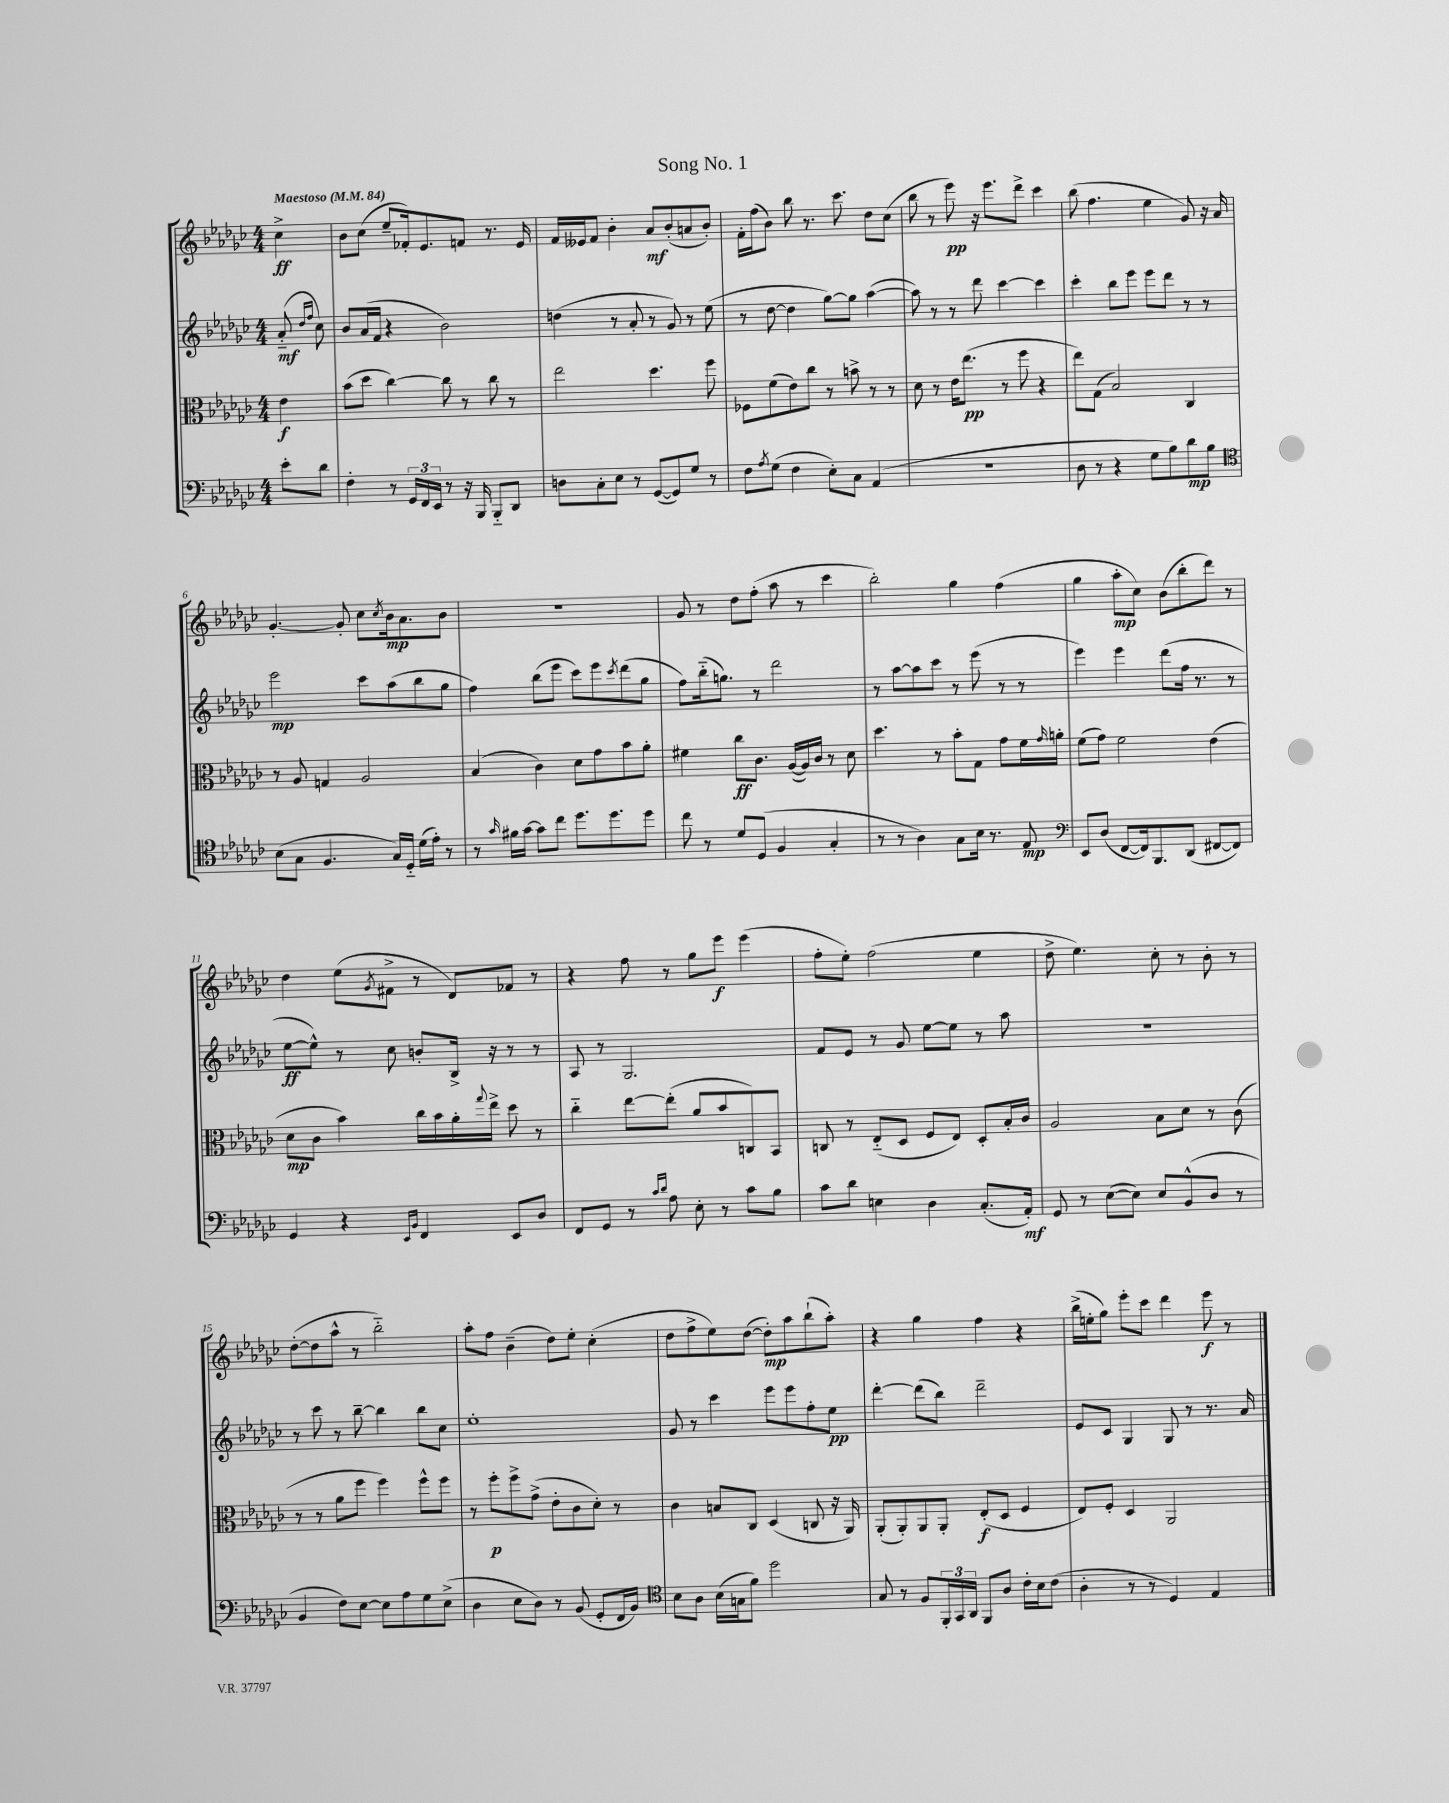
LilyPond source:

\header { title = "Song No. 1" }
<<
\new StaffGroup <<
\new Staff = "s0" {
    \clef treble \key ges \major \numericTimeSignature \time 4/4 \partial 4 \tempo "Maestoso" 4 = 84
    ces''4->\ff |
    bes'8 ces''8( ees''8-- fes'16-.) ees'8. f'8 r8. ees'16 |
    f'16 eeses'16 f'8 bes'4-. aes'8\mf bes'8-.( a'8 bes'8-.) |
    f'16-. f''16( bes'8) bes''8 r8. ces'''8. des''8 ces''8( |
    bes''8 r8 ees'''8\pp) r16 ees'''8. des'''8-> ces'''4 |
    bes''8( f''4. ees''4 ges'8) r16 aes'16 |
    ges'4.~-. ges'8-. ces''8 \acciaccatura { ces''8 } bes'16\mp aes'8. bes'8 |
    R1 |
    ges'8 r8 des''8 f''8-.( aes''8 r8 ces'''4 |
    bes''2-.) ges''4 f''4( |
    ges''4 aes''8-.\mp ces''8) bes'8( bes''8-. des'''8) r8 |
    des''4 ees''8( \acciaccatura { ges'8 } fis'8-> r8 des'8) fes'8 r8 |
    r4 f''8 r8 ges''8 ees'''8\f ees'''4( |
    f''8-. ees''8-.) f''2( ees''4 |
    des''8-> ees''4.) ces''8-. r8 bes'8-. r8 |
    des''8~-.( des''8 aes''8-^ r8 bes''2-_) |
    aes''8-. f''8 bes'4--( des''8) ees''8-. ces''4-.( |
    des''8 f''8-> ees''8) des''8~( des''8-.\mp) aes''8 bes''8-!( aes''8-.) |
    r4 ges''4 f''4 r4 |
    bes''16->( e''16-. ges''8) ees'''8-. ces'''8 des'''4 ees'''8\f r8 \bar "|." |
}
\new Staff = "s1" {
    \clef treble \key ges \major \numericTimeSignature \time 4/4 \partial 4
    aes'8-_\mf( \grace { des''16 f''16 } ces''8) |
    bes'8 aes'16( f'16 r4 bes'2) |
    d''4( r8 aes'8-. r8 ges'8) r8 ees''8( |
    r8 des''8~ des''4 ges''8~) ges''8 aes''4~( |
    aes''8) r8 r8 des'''8 ces'''4~ ces'''4 |
    ces'''4-. bes''8 ees'''8 ees'''8 des'''8 r8 r8 |
    ees'''2\mp ces'''8 aes''8( bes''8 ges''8 |
    f''4) bes''8( ees'''8 ces'''8) ees'''8 \acciaccatura { ces'''8 } des'''8( ges''8 |
    f''8) bes''16-_( g''8.) r8 des'''2 |
    r8 aes''8~ aes''8 ces'''8 r8 ees'''8( r8 r8 |
    ees'''4) ees'''4 des'''8( f''16 r8. r8 |
    ees''8~\ff ees''8-^) r8 ces''8 b'8-. bes16-> r16 r8 r8 |
    aes8 r8 ges2. |
    f'8 ees'8 r8 ges'8 ees''8~ ees''8 r8 aes''8 |
    r1 |
    r8 ces'''8 r8 bes''8~-- bes''4 bes''8 ces''8 |
    ees''1-. |
    ges'8 r8 ces'''4 ees'''8 ees'''8 f''8-. ees''8\pp |
    des'''4~-. des'''8( bes''8) des'''2-- |
    ees'8 ces'8 ges4 ges8 r8 r8. aes'16 \bar "|." |
}
\new Staff = "s2" {
    \clef alto \key ges \major \numericTimeSignature \time 4/4 \partial 4
    ees'4\f |
    bes'8( des''8 ces''4~) ces''8 r8 ces''8 r8 |
    ees''2 des''4. f''8 |
    fes8 f'8( ees'8) ces''8 r8 b'8-> r8 r8 |
    des'8 r8 ees'16 ees''8.\pp( r8 f''8 r4 |
    ees''8) ges8( bes2) ces4 |
    r8 aes8 g4 aes2 |
    bes4( ces'4) des'8 ges'8 bes'8 aes'8-. |
    fis'4 ces''8\ff ces'8. aes16~( aes16) ces'16 r8 des'8 |
    des''4. r8 bes'8-. ges8 ges'8 f'16 \grace { ges'16 } a'16-. |
    f'8( ges'8) f'2 ees'4( |
    des'8\mp ces'8 bes'4) ces''16 bes'16 aes'16-. \appoggiatura { ges''8 } ees''16-> des''8 r8 |
    ces''4-_ ees''8~ ees''8-.( aes'8 bes'8 c8) bes,8 |
    c8 r8 ees8-_( des8 f8 ees8) des8-. bes16-. ces'16 |
    aes2 bes8 des'8 r8 ces'8( |
    r8 r8 aes'8 f''8 f''4) f''8-^ f''8 |
    r8 f''8-.\p f''8-> ges'8->( ees'8-. ces'8 des'8-.) r8 |
    ces'4 b8 ces8 des4( c8 r16 aes,16) |
    aes,8-.( aes,8-.) aes,8 aes,8-. ees8-.\f( des8 f4 |
    ees8) f8-. des4 aes,2 \bar "|." |
}
\new Staff = "s3" {
    \clef bass \key ges \major \numericTimeSignature \time 4/4 \partial 4
    ees'8-. des'8 |
    f4-. r8 \tuplet 3/2 { ges,16 f,16 ees,16 } r8 r16 bes,,16 bes,,8-_ des,8 |
    d8 ces8-. ees8 r8 ges,8~( ges,8) ges8 r8 |
    f8 \acciaccatura { aes8 } ges8( f4 ees8-.) ces8 aes,4( |
    r1 |
    des8 r8 r4 ges8 bes8) des'8\mp bes8 |
    \clef tenor bes8( ges8 f4. ges16) des16-_ des'16( ees'16-.) r8 |
    r8 \grace { ges'16 } fis'16 ges'16~ ges'8 ces''8 des''8. des''8. des''8 |
    ces''8 r8 des'8 des8( f4 ges4-. |
    r8 r8 aes4) ges8 bes16 r8. ees8\mp |
    \clef bass ees,8 des8( f,8~ f,16) bes,,8. des,8( fis,8~ fis,8) |
    ges,4 r4 \grace { ees,16 bes,16 } f,4 ees,8 des8 |
    f,8 ges,8 r8 \grace { ces'16 des'16 } aes8 ees8-. r8 ces'8 bes8 |
    ces'8 des'8 e4 des4 ces8.-.( aes,16-.\mf) |
    ges,8 r8 ees8~( ees8) ees8 bes,8-^( des8 r8 |
    bes,4 f8) ees8~ ees8 aes8 ges8 ees8->( |
    des4 ees8 des8) r8 bes,8( ges,8-. f,16 bes,16) |
    \clef tenor bes8 aes8 bes16( g16 f'8) des''2 |
    ges8 r8 f8 \tuplet 3/2 { f,16-. ges,16 aes,16 } f,8 aes8 ces'16-. bes16 ces'8( |
    aes4-. r8 r8 des4) ees4 \bar "|." |
}
>>
>>
